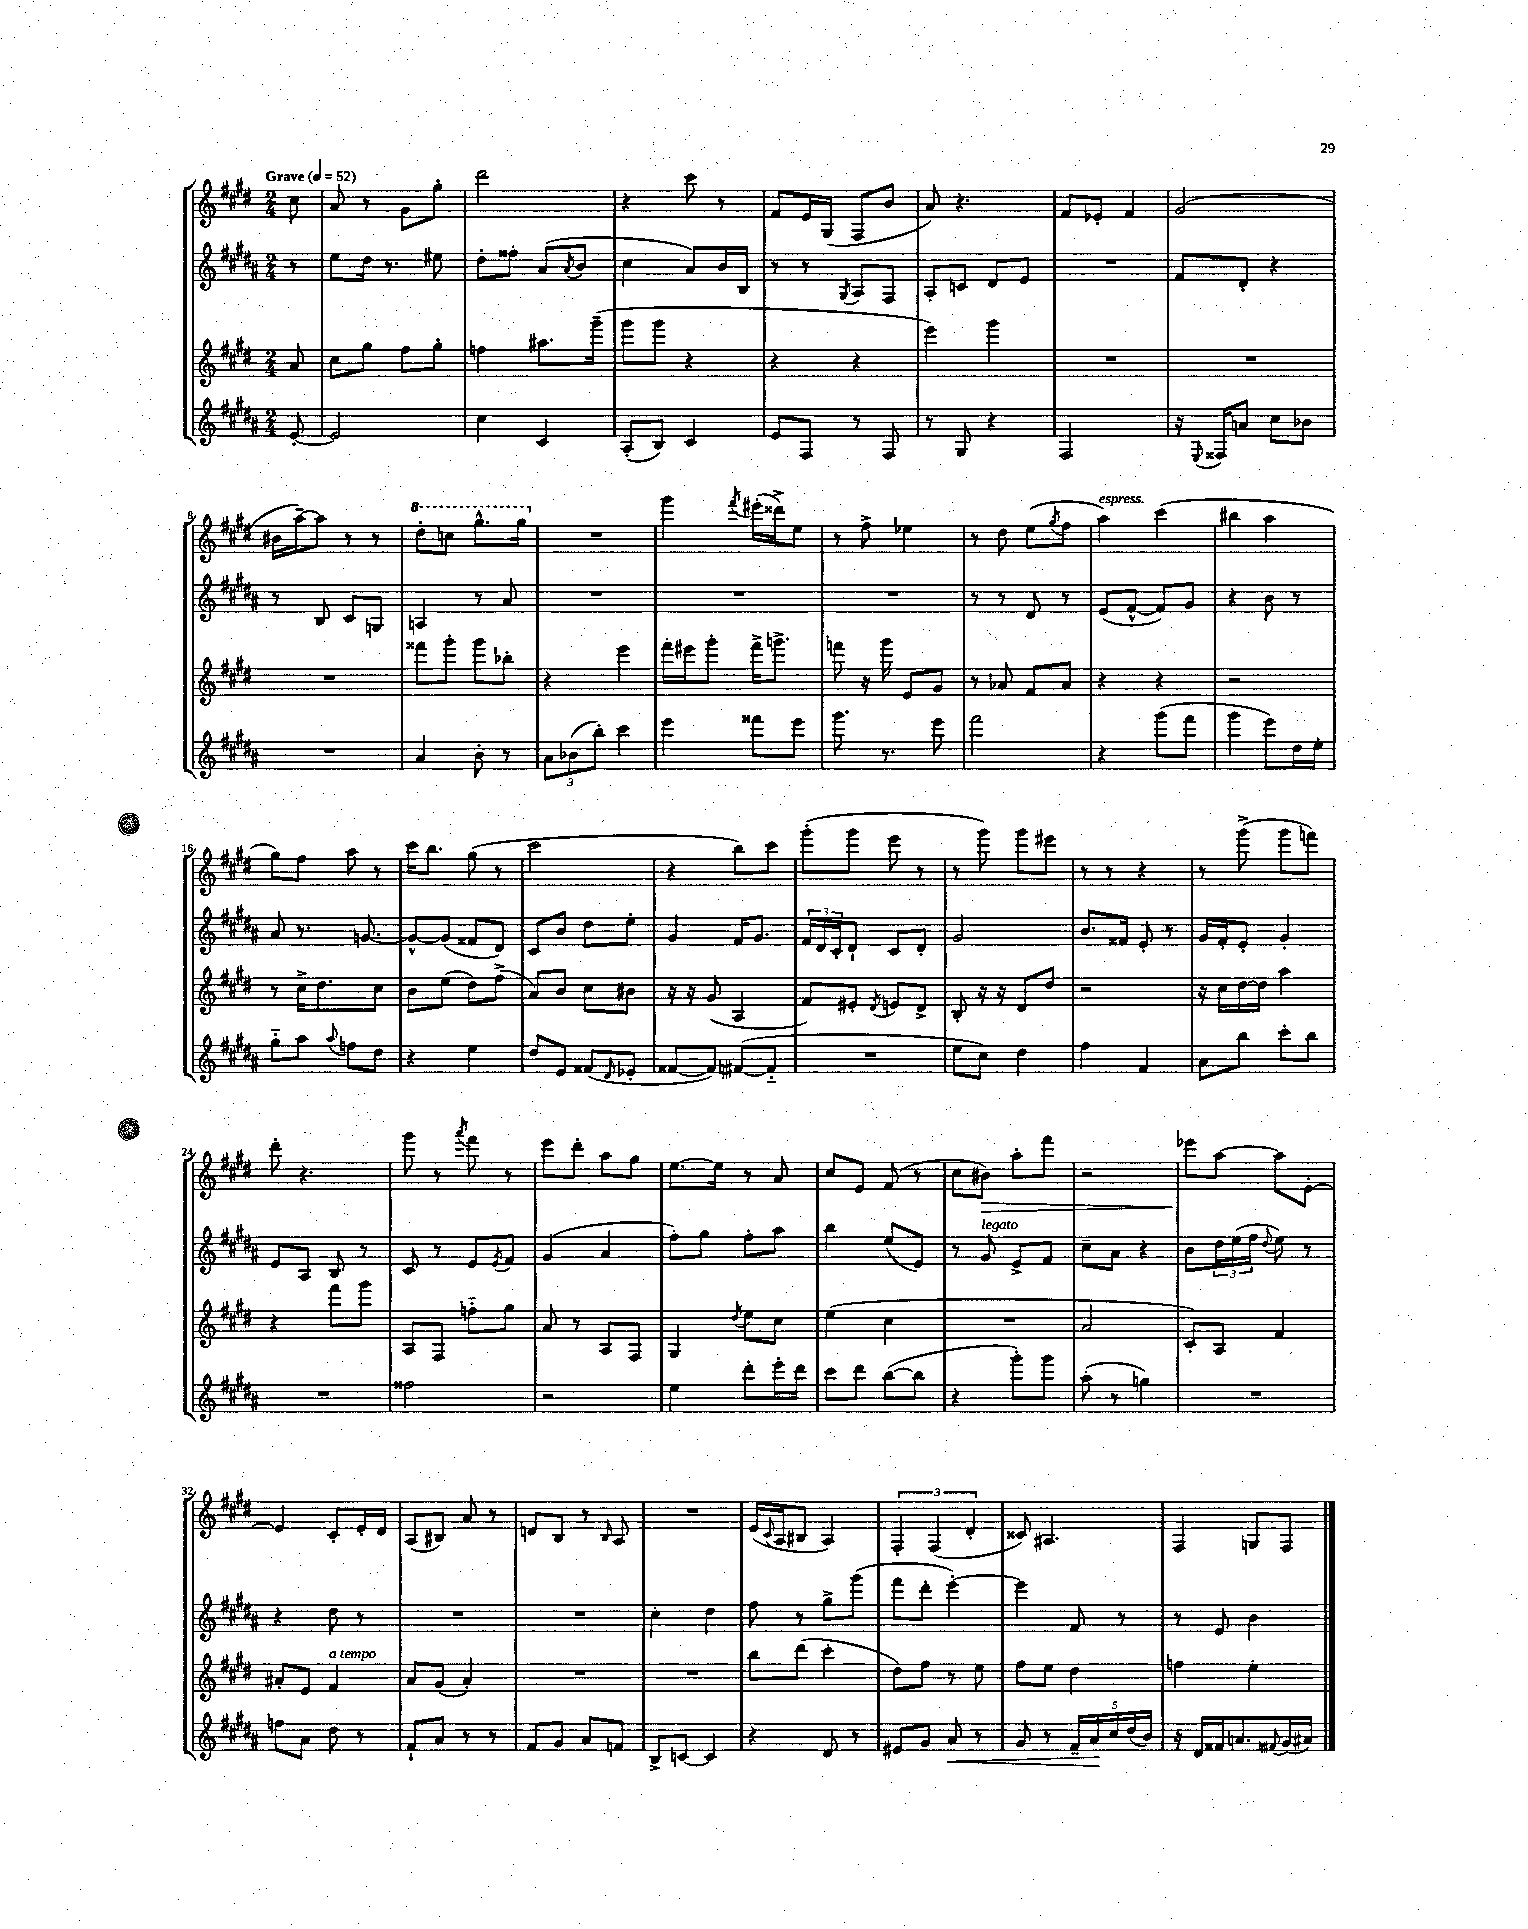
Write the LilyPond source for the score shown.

<<
\new StaffGroup <<
\new Staff = "s0" {
    \clef treble \key e \major \numericTimeSignature \time 2/4 \partial 8 \tempo "Grave" 4 = 52
    cis''8 |
    a'8 r8 gis'8 gis''8-. |
    dis'''2 |
    r4 cis'''8 r8 |
    fis'8 e'16 gis16( fis8 b'8 |
    a'8) r4. |
    fis'8 ees'8-. fis'4 |
    gis'2( |
    bis'16 a''16~--) a''8 r8 r8 |
    \ottava #1 dis'''8-. c'''8 gis'''8.-^ gis'''16 \ottava #0 |
    R2 |
    gis'''4 \acciaccatura { fis'''8 } eis'''16-.( disis'''16->) e''8 |
    r8 fis''8-> ees''4 |
    r8 dis''8 e''8( \acciaccatura { gis''8 } fis''8 |
    a''4^\markup { \italic "espress." }) cis'''4( |
    bis''4 a''4 |
    gis''8) fis''8 a''8 r8 |
    cis'''16 b''8. gis''8( r8 |
    cis'''2 |
    r4 b''8) cis'''8 |
    gis'''8-.( gis'''8 e'''8 r8 |
    r8 gis'''8) gis'''8 eis'''8 |
    r8 r8 r4 |
    r8 gis'''8->( gis'''8 f'''8) |
    dis'''8-. r4. |
    gis'''8 r8 \acciaccatura { a'''8 } fis'''8 r8 |
    e'''8 dis'''8-. a''8 gis''8 |
    e''8.~ e''16 r8 a'8 |
    cis''8 e'8 fis'8( r8 |
    cis''8 bis'8\>) a''8-. fis'''8 |
    r2 |
    ees'''8\! a''8~ a''8 e'8~-. |
    e'4 cis'8-. e'16-. dis'16 |
    a8( bis8) a'8 r8 |
    d'8 b8 r8 \grace { b16 } a8 |
    R2 |
    e'16( \appoggiatura { cis'8 } a16 bis8 a4) |
    \tuplet 3/2 { fis4-. fis4( dis'4-. } |
    cisis'8) ais4. |
    fis4 g8 fis8 \bar "|." |
}
\new Staff = "s1" {
    \clef treble \key b \major \numericTimeSignature \time 2/4 \partial 8
    r8 |
    e''8 dis''16 r8. eis''8 |
    dis''8-. fisis''8-. ais'8( \acciaccatura { ais'8 } b'8 |
    cis''4 ais'8) b'16 b16 |
    r8 r8 \acciaccatura { gis8 } ais8 fis8 |
    ais8-. c'8 dis'8 e'8 |
    R2 |
    fis'8 dis'8-. r4 |
    r8 b8 cis'8 g8 |
    a4 r8 ais'8 |
    R2 |
    R2 |
    R2 |
    r8 r8 dis'8 r8 |
    e'8( fis'8~-^ fis'8) gis'8 |
    r4 b'8 r8 |
    ais'8 r8. g'8.~ |
    g'8~-^ g'8( fisis'8 dis'8) |
    cis'8 b'8 dis''8 e''8-. |
    gis'4 fis'16 gis'8. |
    \tuplet 3/2 { fis'16 dis'16 cis'16-. } dis'8-! cis'8 dis'8-. |
    gis'2 |
    b'8. fisis'16 e'8-. r8 |
    gis'16 fis'16-. e'8-. gis'4-. |
    e'8 ais8 b8 r8 |
    cis'8 r8 e'8 \acciaccatura { e'8 } fis'8 |
    gis'4( ais'4 |
    fis''8-.) gis''8 fis''8-. ais''8 |
    b''4 e''8( e'8) |
    r8 gis'8^\markup { \italic "legato" } e'8-> fis'8 |
    cis''8-- ais'8 r4 |
    b'8 \tuplet 3/2 { dis''16 e''16( fis''16 } \appoggiatura { dis''8 } e''8) r8 |
    r4 dis''8 r8 |
    R2 |
    R2 |
    cis''4-. dis''4 |
    fis''8 r8 gis''8-> gis'''8( |
    fis'''8 dis'''8-. e'''4~-.) |
    e'''4 fis'8 r8 |
    r8 e'8 b'4 \bar "|." |
}
\new Staff = "s2" {
    \clef treble \key e \major \numericTimeSignature \time 2/4 \partial 8
    a'8 |
    cis''8 gis''8 fis''8 gis''8-. |
    f''4 ais''8. gis'''16--( |
    gis'''8 gis'''8 r4 |
    r4 r4 |
    e'''4) gis'''4 |
    R2 |
    R2 |
    R2 |
    fisis'''8 gis'''8-. gis'''8 bes''8-. |
    r4 e'''4 |
    fis'''16-. eis'''16 gis'''8-. fis'''16-> g'''8.-> |
    f'''8 r16 gis'''16 e'8 gis'8 |
    r8 aes'8 fis'8 aes'8 |
    r4 r4 |
    r2 |
    r8 cis''16-> dis''8. cis''8 |
    b'8 e''8( dis''8) fis''8->( |
    a'8) b'8 cis''8 bis'8 |
    r16 r16 gis'8( a4 |
    fis'8) eis'8-. \acciaccatura { dis'8 } e'8 dis'8-> |
    b8-. r16 r16 dis'8 dis''8 |
    r2 |
    r16 cis''16 dis''16~ dis''16 a''4 |
    r4 fis'''8 gis'''8 |
    a8 fis8 f''8-_ gis''8 |
    a'8 r8 a8 fis8 |
    gis4 \acciaccatura { dis''8 } e''8 cis''8 |
    e''4( cis''4 |
    R2 |
    a'2 |
    cis'8-.) a8 fis'4 |
    ais'8-. e'8 fis'4^\markup { \italic "a tempo" } |
    a'8 gis'8( a'4-.) |
    R2 |
    R2 |
    b''8 dis'''8( cis'''4-. |
    dis''8) fis''8 r8 e''8 |
    fis''8 e''8 dis''4 |
    f''4 e''4-. \bar "|." |
}
\new Staff = "s3" {
    \clef treble \key b \major \numericTimeSignature \time 2/4 \partial 8
    e'8~-. |
    e'2 |
    cis''4 cis'4 |
    ais8-.( b8) cis'4 |
    e'8 fis8 r8 fis8 |
    r8 gis8 r4 |
    fis2 |
    r16 \appoggiatura { e8 } fisis16 a'8 cis''8 bes'8 |
    R2 |
    ais'4 b'8-. r8 |
    \tuplet 3/2 { ais'8 bes'8( b''8-.) } cis'''4 |
    e'''4 fisis'''8 e'''8 |
    gis'''8. r8. e'''8 |
    fis'''2 |
    r4 gis'''8( fis'''8 |
    gis'''4 e'''8) dis''16 e''16-. |
    gis''8-_ ais''8 \appoggiatura { ais''8 } f''8 dis''8 |
    r4 e''4 |
    dis''8 e'8 fisis'8( \grace { dis'16 } ees'8-. |
    fisis'8~ fisis'8) fis'8~( fis'8-_ |
    R2 |
    e''8 cis''8) dis''4 |
    fis''4 fis'4 |
    ais'8 b''8 cis'''8-. b''8 |
    R2 |
    fisis''2 |
    r2 |
    e''4 dis'''8-. e'''16-. dis'''16 |
    cis'''8 dis'''8 b''8~( b''8 |
    r4 gis'''8-.) gis'''8 |
    ais''8-.( r8 g''4) |
    R2 |
    f''8 ais'8 dis''8 r8 |
    fis'8-! ais'8 r8 r8 |
    fis'8 gis'8 ais'8 f'8 |
    b8-> c'8~ c'4 |
    r4 dis'8 r8 |
    eis'8 gis'8 ais'8\< r8 |
    gis'8 r8 \tuplet 5/4 { fis'16-- ais'16\! cis''16 dis''16( b'16) } |
    r16 dis'16 fisis'16 a'8. \appoggiatura { fis'8 } gis'16( ais'16) \bar "|." |
}
>>
>>
